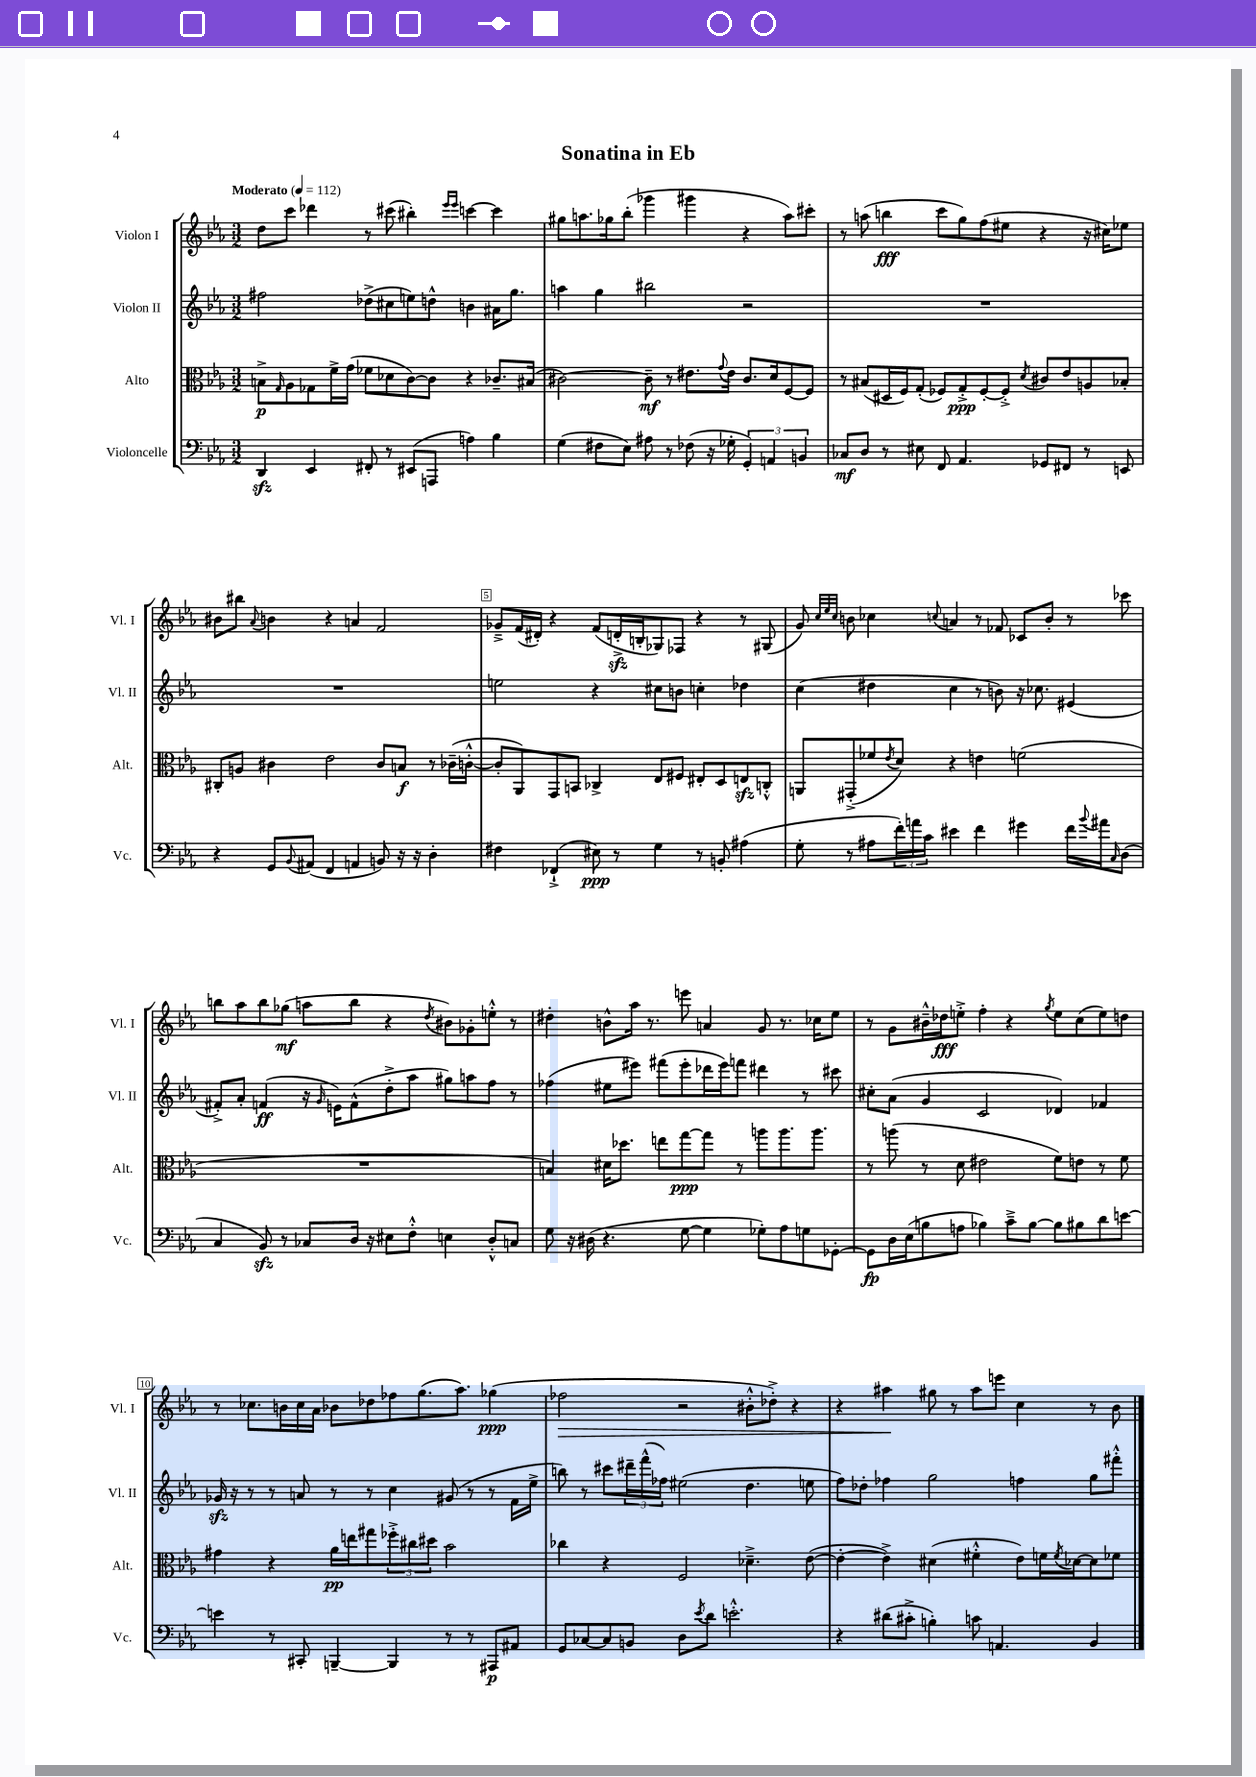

**kern	**kern	**kern	**kern
*staff4	*staff3	*staff2	*staff1
*clefF4	*clefC3	*clefG2	*clefG2
*k[b-e-a-]	*k[b-e-a-]	*k[b-e-a-]	*k[b-e-a-]
*M3/2	*M3/2	*M3/2	*M3/2
*MM112	*MM112	*MM112	*MM112
4DD/	8B^\L	2ff#\	8dd\L
.	16qqG/	.	.
.	8A-\	.	8ccc\J
4EE-/	8G-\	.	4ddd-\
.	16f^\L	.	.
.	(16g\JJ	.	.
8FF#'/	8f-\L	(8dd-^\L	8r
8r	8d-\	8cc#\	(8ccc#\
(8EE#/L	[8c\)	8ee\)	4bb#'\)
8AAA/J	8c\]J	8dd^^\J	.
.	.	.	16qqeee-/LL
.	.	.	16qqeee-/JJ
4A\)	4r	4b\	[4ccc\
4B-\	8.c-~/L	16a#\LK	4ccc\]
.	.	8.gg\J	.
.	(16B#/Jk	.	.
=	=	=	=
(4G\	[2c#\)	4aa\	8gg#\L
.	.	.	8.aa\
8F#\L	.	4gg\	.
.	.	.	16gg-\k
8E-\J)	.	.	(8bb-'\J
8A#\	8c#~\]	2bb#\	4ggg-\
8r	8r	.	.
(8F-\	8.e#\L	.	4ggg#\
16r	.	.	.
.	8qqg/	.	.
16G-'\	16e#\Jk	.	.
6GG'/)	8.c#/L	2r	4r
6AA/	.	.	.
.	16d/k	.	.
.	[8F/	.	8aa\L)
6BB/	.	.	.
.	8F/]J	.	8ccc#'\J
=	=	=	=
8C-/L	8r	1.r	8r
8D/J	(8B#/L	.	(8aa\
8r	16D#/L	.	4bb\
.	16F/J)	.	.
8E#\	(8G'/J	.	.
8FF/	8F-/L)	.	8ccc\L
4.AA-/	8G'^/	.	8gg\)
.	[8F-'/	.	(8ff\
.	8F-'^/]J	.	8ee#\J
.	8qd/	.	.
8GG-/L	8c#/L	.	4r
8FF#/J	8e-/	.	.
8r	8A/	.	16r
.	.	.	16cc#\LK)
8EE/	8B-'/J	.	8ee-\J
=	=	=	=
4r	8C#'/L	1.r	8b#\L
.	8A/J	.	8bb#\J
.	.	.	8qqa-/
8GG/L	4c#\	.	4b\
8qqBB-/	.	.	.
(8AA#/J	.	.	.
4FF/	2e-\	.	4r
4AA/	.	.	4a/
8BB/)	8c#/L	.	2f/
16r	8B/J	.	.
16r	.	.	.
4D'\	8r	.	.
.	(16c-~\LL	.	.
.	[16c'^^\JJ	.	.
=	=	=	=
4F#\	8c'/]L	2ee\	8g-~^/L
.	8AA-/)	.	(16f/L
.	.	.	16d#'/JJ)
(4FF-`^/	8GG/	.	4r
.	8BB/J	.	.
8E#\)	4C-^/	4r	(8f/L
8r	.	.	16d'^/L
.	.	.	16B'/J
4G\	8E-/L	8cc#\L	8G-/)
.	8F#/J	8b\J	8F-/J
8r	8E#'/L	4cc'\	4r
8BB'/	8D/	.	.
(4A#\	8E/	4dd-\	8r
.	8C'^^/J	.	(8G#/
=	=	=	=
8G'\	8AA/L	(4cc\	8g/)
.	.	.	32qqcc/LLL
.	.	.	32qqee-/
.	.	.	32qqcc/JJJ
8r	(8GG#'^/	.	8b\
8A#\L	8f-/	4dd#\	4cc-\
.	8qe-/	.	.
24f'\L)	8d/J)	.	.
24a\	.	.	.
24c\JJ	.	.	.
.	.	.	8qqcc/
4e#\	4r	4cc\	4a/
4f\	4e\	8r	8r
.	.	8b\)	8f-/
4g#\	(2f\	16r	8c-/L
.	.	8.cc-\	.
.	.	.	8b'/J
16f\LL	.	(4e#/	8r
8qqb-/	.	.	.
16a#\J	.	.	.
16qqC/	.	.	.
(8D\J	.	.	8ccc-\
=	=	=	=
4C/	1.r	8f#'^/L)	8bb\L
.	.	8a-'/J	8aa-\
8BB-/)	.	(4f/	8bb\
8r	.	.	(8gg-\J
8C-/L	.	16r	8aa\L
.	.	16qqg/	.
.	.	16e\LK)	.
16D/Jk	.	(8f^^\	8bb\J
16r	.	.	.
8E#\L	.	8dd'^\	4r
8F'^^\J	.	8aa-\J	.
.	.	.	8qdd/
4E\	.	8gg#\L)	8b#\L)
.	.	8aa\	8g-'\
8D'^^/L	.	8ff\J	8ee'^^\J
8C/J	.	8r	8r
=	=	=	=
8G\	4B/)	(4ff-\	4dd#'\
16r	.	.	.
(16D#\	.	.	.
4.r	16d#\LK	8ee#\L	8b^^\L
.	8.dd-\J	.	.
.	.	8eee#\J)	16aa-\Jk
.	.	.	8.r
.	8ee\L	(8fff#\L	.
[8G\	[8gg\	8eee#'\	8eee\
4G\]	8gg\]J	16ddd-\L	4a/
.	.	16eee#\J)	.
.	8r	8fff\J	.
8G-'\L)	8aa\L	4ddd#\	8g/
8A-\	8.aa\	.	8.r
8G\	.	8r	.
.	8.aa\J	.	16cc-\LK
[8GG-'\J	.	8ccc#\	8ee-\J
=	=	=	=
8GG-\]L	8r	8cc#'\L	8r
16D\L	(8aa\	(8a-\J	8g\L
(16E-\J	.	.	.
8B\	8r	4g/	16b#~^^\L
.	.	.	16dd-\J
8A\J	8d\	.	8ee'^\J
4B-\)	2e#\	2c/	4ff'\
8c~^\L	.	.	4r
[8B-\J	.	.	.
.	.	.	8qgg/
8B-\]L	8f\L)	4d-/)	8ee\L
8B#\	8e\J	.	(8cc\
8d\	8r	4f-/	8ee\)
[8e\J	8f\	.	8dd\J
=	=	=	=
4e\]	4g#\	16g-/	8r
.	.	16r	.
.	.	8r	8.cc-\L
8r	4r	8r	.
.	.	.	16b\L
8CC#'/	.	8a/	16cc-\
.	.	.	16a-\JJ
[4BBB~/	16a-\LL	8r	8b-\L
.	16ee\J	.	.
.	8gg#\	8r	8dd-\
4BBB/]	12ff-'^\	4cc\	8ff-\
.	12cc#\	.	.
.	.	.	(8.gg\
.	12dd#\J	.	.
8r	2b-\	(8g#/	.
.	.	.	8.aa-\J)
8r	.	8r	.
8AAA#/L	.	8r	(4gg-\
8AA#/J	.	16f\LL	.
.	.	16ee-^\JJ	.
=	=	=	=
8GG/L	4cc-\	8bb\)	2ff-\
[8C-/	.	8r	.
8C-/]	4r	8ccc#\L	.
8BB/J	.	24ddd#~\L	.
.	.	(24fff^^\	.
.	.	24ff-\JJ)	.
8D\L	2F/	(2ee#\	2r
8qe-/	.	.	.
8d\J	.	.	.
2.e'^^\	.	.	.
.	4.d-~^\	4.dd\	8b#'^^\L
.	.	.	8dd-'^\J)
.	.	.	4r
.	([8e-\	8ee\	.
=	=	=	=
4r	4e-'\_	8ff\L)	4r
.	.	8dd-'\J	.
(8d#\L	4e-^\])	4ff-\	4aa#\
8c#'^\J	.	.	.
4B'\)	(4d#\	2gg\	8gg#\
.	.	.	8r
8c\	4f#'^^\	.	8aa#\L
4.AA/	.	.	8eee\J
.	8e-\L)	4ff\	4cc\
.	16f\L	.	.
.	8qf/	.	.
.	[16d-\J	.	.
4BB-/	8d-\]	8gg\L	8r
.	8f-\J	8fff#'^^\J	8b-\
==	==	==	==
*-	*-	*-	*-
